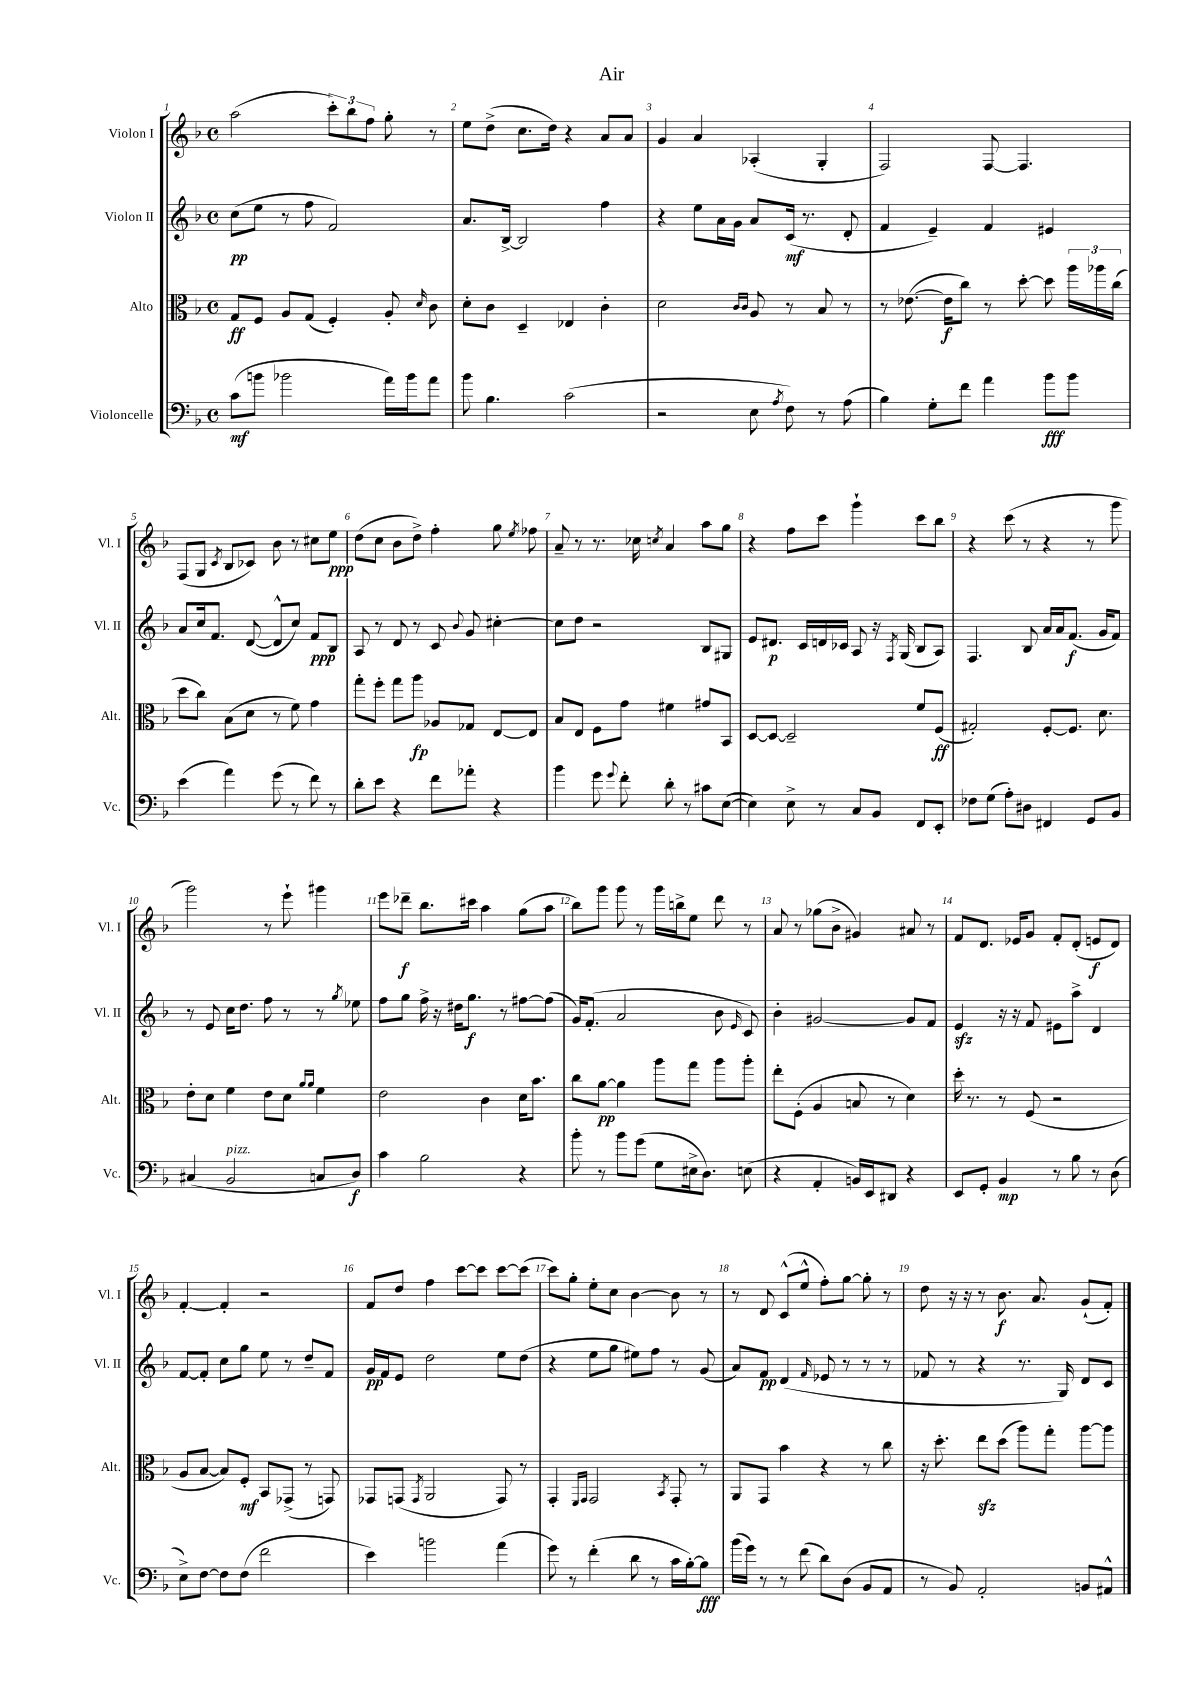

**kern	**kern	**kern	**kern
*staff4	*staff3	*staff2	*staff1
*clefF4	*clefC3	*clefG2	*clefG2
*k[b-]	*k[b-]	*k[b-]	*k[b-]
*M4/4	*M4/4	*M4/4	*M4/4
*met(c)	*met(c)	*met(c)	*met(c)
(8c\L	8G/L	(8cc\L	(2aa\
8b\J	8F/J	8ee\J	.
2b-\	8A/L	8r	.
.	(8G/J	8ff\	.
.	4F'/)	2f/)	12ccc'\L)
.	.	.	12bb-\
.	.	.	12ff\J
16a\LL)	8A'/	.	8gg'\
16b-\J	.	.	.
.	16qqd/	.	.
8a\J	8c\	.	8r
=	=	=	=
8b-\	8d'\L	8.a/L	8ee\L
4.B-\	8c\J	.	(8dd^\J
.	.	[16B-^/Jk	.
.	4D~/	2B-/]	8.cc\L
.	.	.	16dd\Jk)
(2c\	4E-/	.	4r
.	4c'\	4ff\	8a/L
.	.	.	8a/J
=	=	=	=
2r	2d\	4r	4g/
.	.	8ee\L	4a/
.	.	16a\L	.
.	.	16g\JJ	.
.	16qqc/LL	.	.
.	16qqc/JJ	.	.
8E\	8A/	8a/L	(4A-'/
8qA/	.	.	.
8F\)	8r	(16c/Jk	.
.	.	8.r	.
8r	8B-/	.	4G'/
(8A\	8r	8d'/	.
=	=	=	=
4B-\)	8r	4f/	2F/)
.	([8.e-\	.	.
8G'\L	.	4e~/)	.
.	16e-\]LK	.	.
8f\J	8cc\J)	.	.
4a\	8r	4f/	[8F/
.	[8dd'\	.	4.F/]
8b-\L	8dd\]	4e#/	.
8b-\J	24aa\LL	.	.
.	24aa-\	.	.
.	(24cc\JJ	.	.
=	=	=	=
(4e\	8dd\L	8a/L	(8F/L
.	8cc\J)	16cc/k	8G/J
.	.	8.f/J	.
.	.	.	8qc/
4a\)	(8B-\L	.	8B-/L
.	8d\J	([8d/	8c-/J)
(8g\	8r	8d^^/]L	8b-\
8r	8f\)	8cc/J)	8r
8f\)	4g\	8f/L	8cc#\L
8r	.	8B-/J	8ee\J
=	=	=	=
8d'\L	8gg'\L	8A/	(8dd\L
8e\J	8ff'\J	8r	8cc\J
4r	8gg\L	8d/	8b-\L
.	8aa\J	8r	8dd^\J)
8f\L	8A-/L	8c/	4ff'\
.	.	8qqb-/	.
8a-'\J	8G-/J	8g/	.
4r	[8E/L	[4cc#'\	8gg\
.	.	.	8qee/
.	8E/]J	.	8ff-\
=	=	=	=
4b-\	8B-/L	8cc#\]L	8a~/
.	8E/J	8dd\J	8r
8g\	8F\L	2r	8.r
8qqg/	.	.	.
8f'\	8g\J	.	.
.	.	.	16cc-\
.	.	.	8qcc/
8d'\	4f#\	.	4a/
8r	.	.	.
8c#\L	8g#/L	8B-/L	8aa\L
([8E\J	8BB-/J	8G#/J	8gg\J
=	=	=	=
4E\])	[8D/L	8e/L	4r
.	8D/_J	8.d#/J	.
8E^\	2D~/]	.	8ff\L
.	.	16c/LL	.
8r	.	16d/	8ccc\J
.	.	16c-/JJ	.
8C/L	.	8A/	4ggg`\
8BB-/J	.	16r	.
.	.	8qF/	.
.	.	(16G/	.
8FF/L	8f/L	8B-/L	8ccc\L
8EE'/J	(8F/J	8A/J)	8bb-\J
=	=	=	=
8F-\L	2G#'/)	4.F/	4r
(8G\J	.	.	.
8A'\L)	.	.	(8ccc\
8D#\J	.	8B-/	8r
4FF#/	[8F'/L	16a/LL	4r
.	.	16a/J	.
.	8.F/]J	(8.f/J	.
8GG/L	.	.	8r
.	8.d\	16g/LK	.
8BB-/J	.	8f/J)	8ggg\
=	=	=	=
(4C#/	8e'\L	8r	2ggg\)
.	8d\J	8e/	.
2BB-/	4f\	16cc\LK	.
.	.	8.dd\J	.
.	8e\L	8ff\	8r
.	8d\J	8r	8eee`\
.	16qqa/LL	.	.
.	16qqa/JJ	.	.
8C/L	4f\	8r	4ggg#\
.	.	8qgg/	.
8D/J)	.	8ee-\	.
=	=	=	=
4c\	2e\	8ff\L	8eee\L
.	.	8gg\J	8ddd-~\J
2B-\	.	16ff^\	8.bb-\L
.	.	16r	.
.	.	16dd#\LK	.
.	.	8.gg\J	16ccc#\Jk
.	4c\	.	4aa\
.	.	8r	.
4r	16d\LK	[8ff#\L	(8gg\L
.	8.b-\J	.	.
.	.	(8ff#\]J	8aa\J
=	=	=	=
8b-'\	8cc\L	16g/LK)	8bb-\L)
.	.	(8.f'/J	.
8r	[8a\J	.	8ggg\J
8b-\L	4a\]	2a/	8ggg\
(8g\J	.	.	8r
8G\L	8aa\L	.	16ggg\LL
.	.	.	16bb^\J
16E#^\k	8gg\J	.	8ee\J
8.D\J)	.	.	.
.	8aa\L	8b-\	8ddd\
.	.	16qqe/	.
(8E\	8aa'\J	8c/)	8r
=	=	=	=
4r	8ee'\L	4b-'\	8a/
.	(8F'\J	.	8r
4AA'/	4A/	[2g#/	(8gg-\L
.	.	.	8b-^\J
16BB/LL)	8B/	.	4g#/)
16EE/J	.	.	.
8DD#/J	8r	.	.
4r	4d\)	8g#/]L	8a#/
.	.	8f/J	8r
=	=	=	=
8EE/L	16dd'\	4e/	8f/L
.	8.r	.	.
8GG'/J	.	.	8.d/J
4BB-/	8r	16r	.
.	.	16r	16e-/LK
.	(8F/	8f/	8g/J
8r	2r	8e#\L	8f'/L
8B-\	.	8aa^\J	(8d'/J
8r	.	4d/	8e/L
(8D\	.	.	8d/J)
=	=	=	=
8E^\L)	8A/L	[8f/L	[4f'/
[8F\J	[8B-/J	8f'/]J	.
8F\]L	8B-/]L)	8cc\L	4f'/]
(8F\J	8F'/J	8gg\J	.
2f\	8BB-/L	8ee\	2r
.	(8GG-^/J	8r	.
.	8r	8dd~/L	.
.	8GG/)	8f/J	.
=	=	=	=
4e\)	8GG-/L	16g/LL	8f/L
.	.	16f/J	.
.	(8GG/J	8e/J	8dd/J
.	8qGG/	.	.
2b\	2AA/	2dd\	4ff\
.	.	.	[8ccc\L
.	.	.	8ccc\]J
(4a\	8GG/)	8ee\L	[8ccc\L
.	8r	(8dd\J	(8ccc\]J
=	=	=	=
8g\)	4GG'/	4r	8ccc\L)
8r	.	.	8gg'\J
.	16qqFF/LL	.	.
.	16qqGG/JJ	.	.
(4f'\	2GG/	8ee\L	8ee'\L
.	.	8gg\J	8cc\J
8d\	.	8ee#\L)	[4b-\
8r	.	8ff\J	.
.	8qBB-/	.	.
16c\LL	8GG'/	8r	8b-\]
[16B-'\J)	.	.	.
8B-\]J	8r	(8g/	8r
=	=	=	=
(16b-\LL	8AA/L	8a/L)	8r
16g\JJ)	.	.	.
8r	8GG/J	8f/J	8d/
8r	4b-\	(4d/	(8c^^/L
(8f\	.	.	8ee^^/J
.	.	16qqf/	.
8d\L)	4r	8e-/	8ff'\L)
(8D\J	.	8r	[8gg\J
8BB-/L	8r	8r	8gg'\]
8AA/J	8cc\	8r	8r
=	=	=	=
8r	16r	8f-/	8dd\
.	8.dd'\	.	.
8BB-/)	.	8r	16r
.	.	.	16r
2AA'/	8ee\L	4r	8r
.	(8dd\J	.	8.b-\
.	8aa\L)	8.r	.
.	.	.	8.a/
.	8gg'\J	.	.
.	.	16G/)	.
8BB/L	[8aa\L	8d/L	(8g`/L
8AA#^^/J	8aa\]J	8c/J	8f'/J)
==	==	==	==
*-	*-	*-	*-
